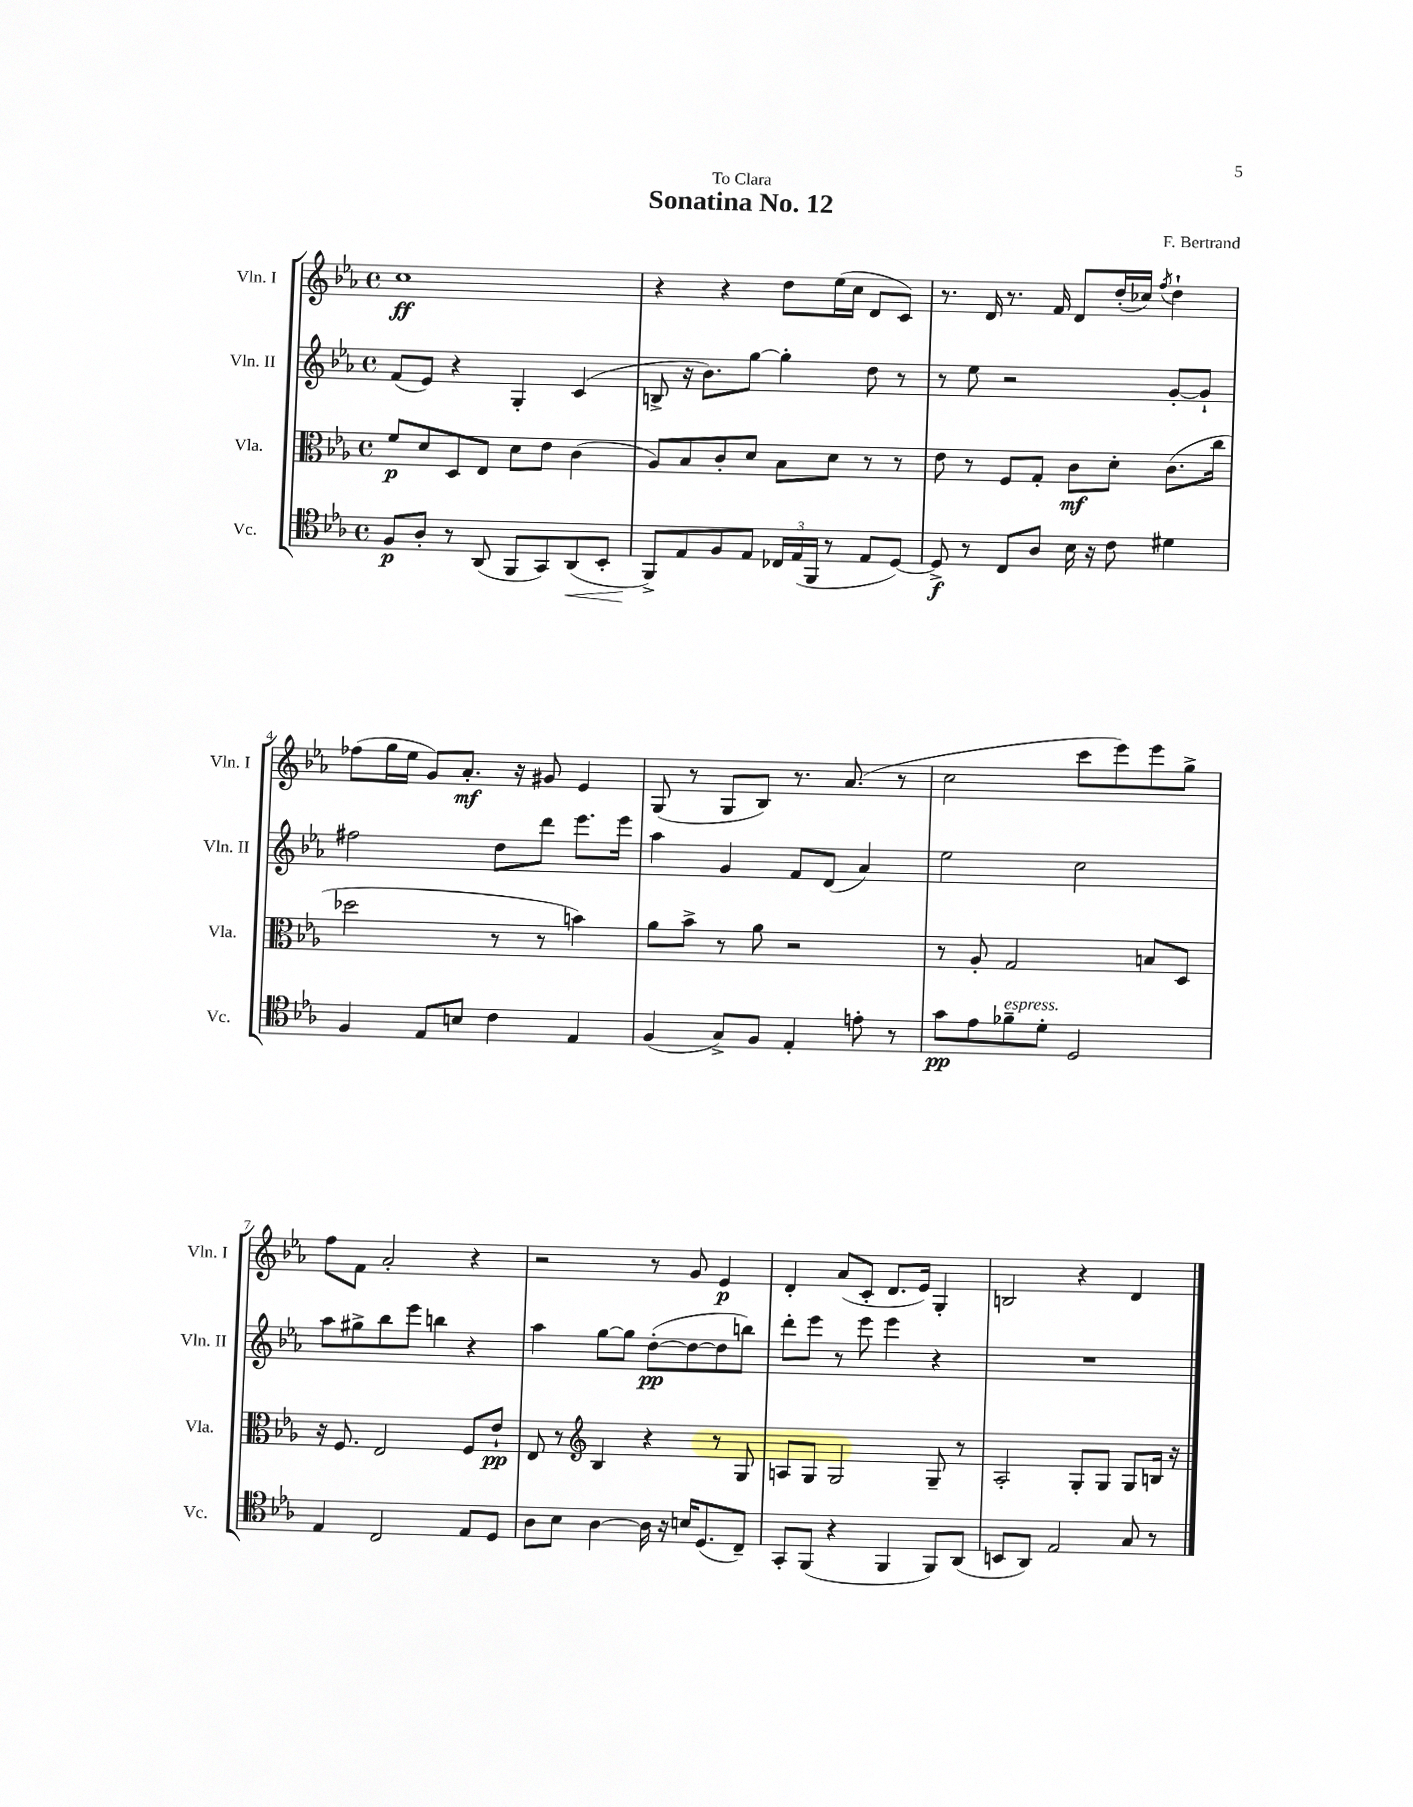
\header { title = "Sonatina No. 12" composer = "F. Bertrand" dedication = "To Clara" }
<<
\new StaffGroup <<
\new Staff = "s0" \with { instrumentName = "Vln. I" shortInstrumentName = "Vln. I" } {
    \clef treble \key ees \major \defaultTimeSignature \time 4/4
    c''1\ff |
    r4 r4 d''8 ees''16( c''16 d'8 c'8) |
    r8. d'16 r8. f'16 d'8 d''16-.( ces''16) \acciaccatura { f''8 } d''4-! |
    fes''8( g''16 ees''16 g'8) aes'8.-.\mf r16 gis'8 ees'4 |
    g8( r8 g8 bes8) r8. aes'8.( r8 |
    c''2 c'''8 ees'''8) ees'''8 g''8-> |
    f''8 f'8 aes'2-. r4 |
    r2 r8 g'8 ees'4\p |
    d'4-. aes'8( c'8-. d'8. ees'16) g4-. |
    b2 r4 d'4 \bar "|." |
}
\new Staff = "s1" \with { instrumentName = "Vln. II" shortInstrumentName = "Vln. II" } {
    \clef treble \key ees \major \defaultTimeSignature \time 4/4
    f'8( ees'8) r4 g4-. c'4( |
    b8-> r16 bes'8.) g''8~ g''4-. d''8 r8 |
    r8 ees''8 r2 g'8~-. g'8-! |
    fis''2 d''8 d'''8 ees'''8. ees'''16 |
    aes''4 g'4 f'8 d'8( aes'4) |
    ees''2 c''2 |
    aes''8 gis''8-> bes''8 ees'''8 b''4 r4 |
    aes''4 g''8~ g''8 d''8~-.\pp( d''8~ d''8 b''8) |
    d'''8-. ees'''8 r8 ees'''8 ees'''4 r4 |
    R1 \bar "|." |
}
\new Staff = "s2" \with { instrumentName = "Vla." shortInstrumentName = "Vla." } {
    \clef alto \key ees \major \defaultTimeSignature \time 4/4
    f'8\p d'8 d8 ees8 d'8 ees'8 c'4( |
    aes8) bes8 c'8-. d'8 bes8 d'8 r8 r8 |
    ees'8 r8 f8 g8-. c'8\mf d'8-. c'8.( c''16 |
    des''2 r8 r8 b'4) |
    aes'8 bes'8-> r8 aes'8 r2 |
    r8 aes8-. g2 b8 d8 |
    r16 f8. ees2 f8 ees'8-!\pp |
    ees8 r8 \clef treble bes4 r4 r8 g8 |
    a8 g8 g2 g8-- r8 |
    aes2-. g8-. g8 g8 b16 r16 \bar "|." |
}
\new Staff = "s3" \with { instrumentName = "Vc." shortInstrumentName = "Vc." } {
    \clef tenor \key ees \major \defaultTimeSignature \time 4/4
    f8\p aes8-. r8 aes,8( f,8 g,8) aes,8\<( bes,8-. |
    f,8->\!) ees8 f8 ees8 \tuplet 3/2 { ces16 ees16( f,16 } r8 ees8 d8~) |
    d8->\f r8 c8 aes8 bes16 r16 c'8 dis'4 |
    f4 ees8 b8 c'4 ees4 |
    f4( g8->) f8 ees4-. e'8-. r8 |
    g'8\pp ees'8 fes'8--^\markup { \italic "espress." } d'8-. d2 |
    ees4 c2 ees8 d8 |
    aes8 bes8 aes4~ aes16 r16 b16 d8.( c8--) |
    g,8-. f,8( r4 f,4 f,8) aes,8( |
    b,8 aes,8) ees2 g8 r8 \bar "|." |
}
>>
>>
